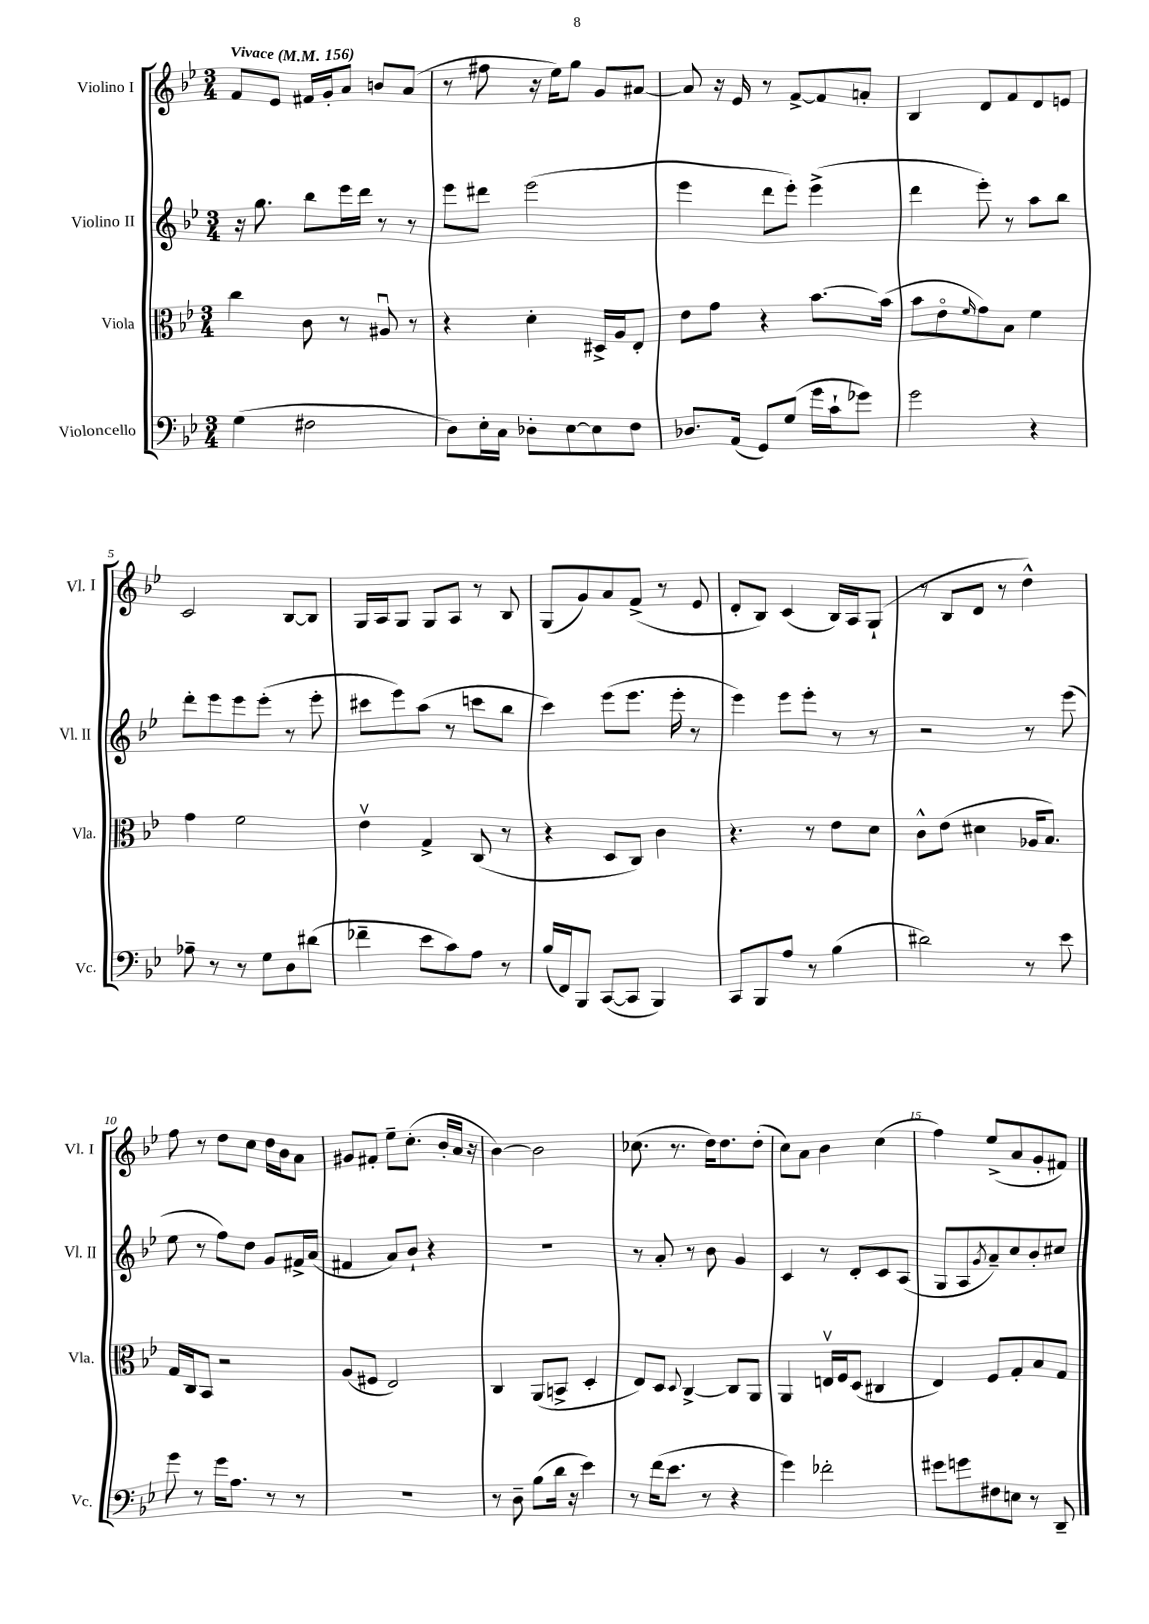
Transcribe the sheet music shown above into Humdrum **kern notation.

**kern	**kern	**kern	**kern
*staff4	*staff3	*staff2	*staff1
*clefF4	*clefC3	*clefG2	*clefG2
*k[b-e-]	*k[b-e-]	*k[b-e-]	*k[b-e-]
*M3/4	*M3/4	*M3/4	*M3/4
*MM156	*MM156	*MM156	*MM156
(4G\	4cc\	16r	8f/L
.	.	8.gg\	.
.	.	.	8e-/J
2F#\	8c\	8bb-\L	16f#/LL
.	.	.	16g'/J
.	8r	16eee-\L	8a/J
.	.	16ddd\JJ	.
.	8A#u/	8r	8b/L
.	8r	8r	(8a/J
=	=	=	=
8D\L)	4r	8eee-\L	8r
16E-'\L	.	8ddd#\J	8ff#\
16C\JJ	.	.	.
8D-'\L	4d'\	(2eee-\	16r
.	.	.	16ee-\LK)
[8E-\	.	.	8gg\J
8E-\]	16D#^/LL	.	8g/L
.	16A/J	.	.
8F\J	8E-'/J	.	[8a#/J
=	=	=	=
8.D-/L	8e-\L	4eee-\	8a#/]
.	8g\J	.	16r
(16AA/Jk	.	.	16e-/
8GG/L)	4r	8ddd\L	8r
(8G/J	.	8eee-'\J)	[8f^/L
16g\LL	[8.b-\L	(4eee-^\	8f/]
16c`\J	.	.	.
8g-\J)	.	.	8a'/J
.	(16b-\]Jk	.	.
=	=	=	=
2g\	8b-\L	4ddd\	4B-/
.	8e-o\	.	.
.	16qqf/	.	.
.	8g\)	8eee-'\)	8d/L
.	8B-\J	8r	8f/
4r	4f\	8aa\L	8d/
.	.	8bb-\J	8e/J
=	=	=	=
8A-~\	4g\	8ddd'\L	2c/
8r	.	8eee-\	.
8r	2f\	8eee-\	.
8G\L	.	(8eee-'\J	.
8D\	.	8r	[8B-/L
(8d#\J	.	8eee-'\	8B-/]J
=	=	=	=
4f-~\	4e-v\	8ccc#\L	16G/LL
.	.	.	16A/J
.	.	8eee-\)	8G/J
8e-\L	4G^/	(8aa\J	8G/L
8c\)	.	8r	8A/J
8A\J	(8C/	8ccc\L	8r
8r	8r	8bb-\J	8B-/
=	=	=	=
(16B-/LL	4r	4ccc\)	(8G/L
16FF/J)	.	.	.
8BBB-/J	.	.	8g/)
([8CC/L	8D/L	(8eee-\L	8a/
8CC/]J	8C/J)	8.eee-\J	(8f^/J
4BBB-/)	4c\	.	8r
.	.	16eee-'\	.
.	.	8r	8e-/
=	=	=	=
8CC/L	4.r	4eee-\)	8d'/L
8BBB-/	.	.	8B-/J)
8A/J	.	8eee-\L	(4c/
8r	8r	8eee-'\J	.
(4B-\	8e-\L	8r	16B-/LL)
.	.	.	16A/J
.	8d\J	8r	(8G`/J
=	=	=	=
2d#\)	8c^^\L	2r	8r
.	(8e-\J	.	8B-/L
.	4d#\	.	8d/J
.	.	.	8r
8r	16A-/LK	8r	4dd^^\)
.	8.B-/J)	.	.
8e-\	.	(8eee-\	.
=	=	=	=
8g\	16G/LL	8ee-\	8ff\
.	16C/J	.	.
8r	8BB-/J	8r	8r
16g\LK	2r	8ff\L)	8dd\L
8.A\J	.	.	.
.	.	8dd\J	8cc\J
8r	.	8g/L	16dd\LL
.	.	.	16b-\J
8r	.	16f#^/L	8a\J
.	.	(16a/JJ	.
=	=	=	=
2.r	(8A/L	4f#/	8g#/L
.	8F#/J	.	8f#'/J
.	2E-/)	8a/L)	8ee-~\L
.	.	8b-`/J	(8.cc'\J
.	.	4r	.
.	.	.	16b-'/LL
.	.	.	16a/JJ
.	.	.	16r
=	=	=	=
8r	4C/	2.r	[4b-\)
8D~\	.	.	.
(8B-\L	(8AA/L	.	2b-\]
16d\Jk	8BB^/J	.	.
16r	.	.	.
4e-\)	4D'/	.	.
=	=	=	=
8r	8E-/L)	8r	(8.cc-\
(16f\LK	8D/J	8a'/	.
8.e-\J	.	.	8.r
.	8qqD/	.	.
.	[4C^/	8r	.
8r	.	8b-\	16dd\LK)
.	.	.	8.dd\
4r	8C/]L	4g/	.
.	8AA/J	.	(8dd'\J
=	=	=	=
4g\)	4AA/	4c/	8cc\L)
.	.	.	8a\J
2f-'\	16Ev/LL	8r	4b-\
.	16F/J	.	.
.	(8D/J	8d'/L	.
.	4C#/	8c/	(4cc\
.	.	(8A/J	.
=	=	=	=
8g#\L	4E-/)	8G/L	4ff\)
8g\	.	8A/	.
.	.	8qg/	.
8F#\	8F/L	8a~/)	(8ee-^/L
8E\J	8G'/	8cc/	8a/
8r	8B-/	8b-'/	8g'/
8DD~/	8G/J	8cc#/J	8f#/J)
==	==	==	==
*-	*-	*-	*-
